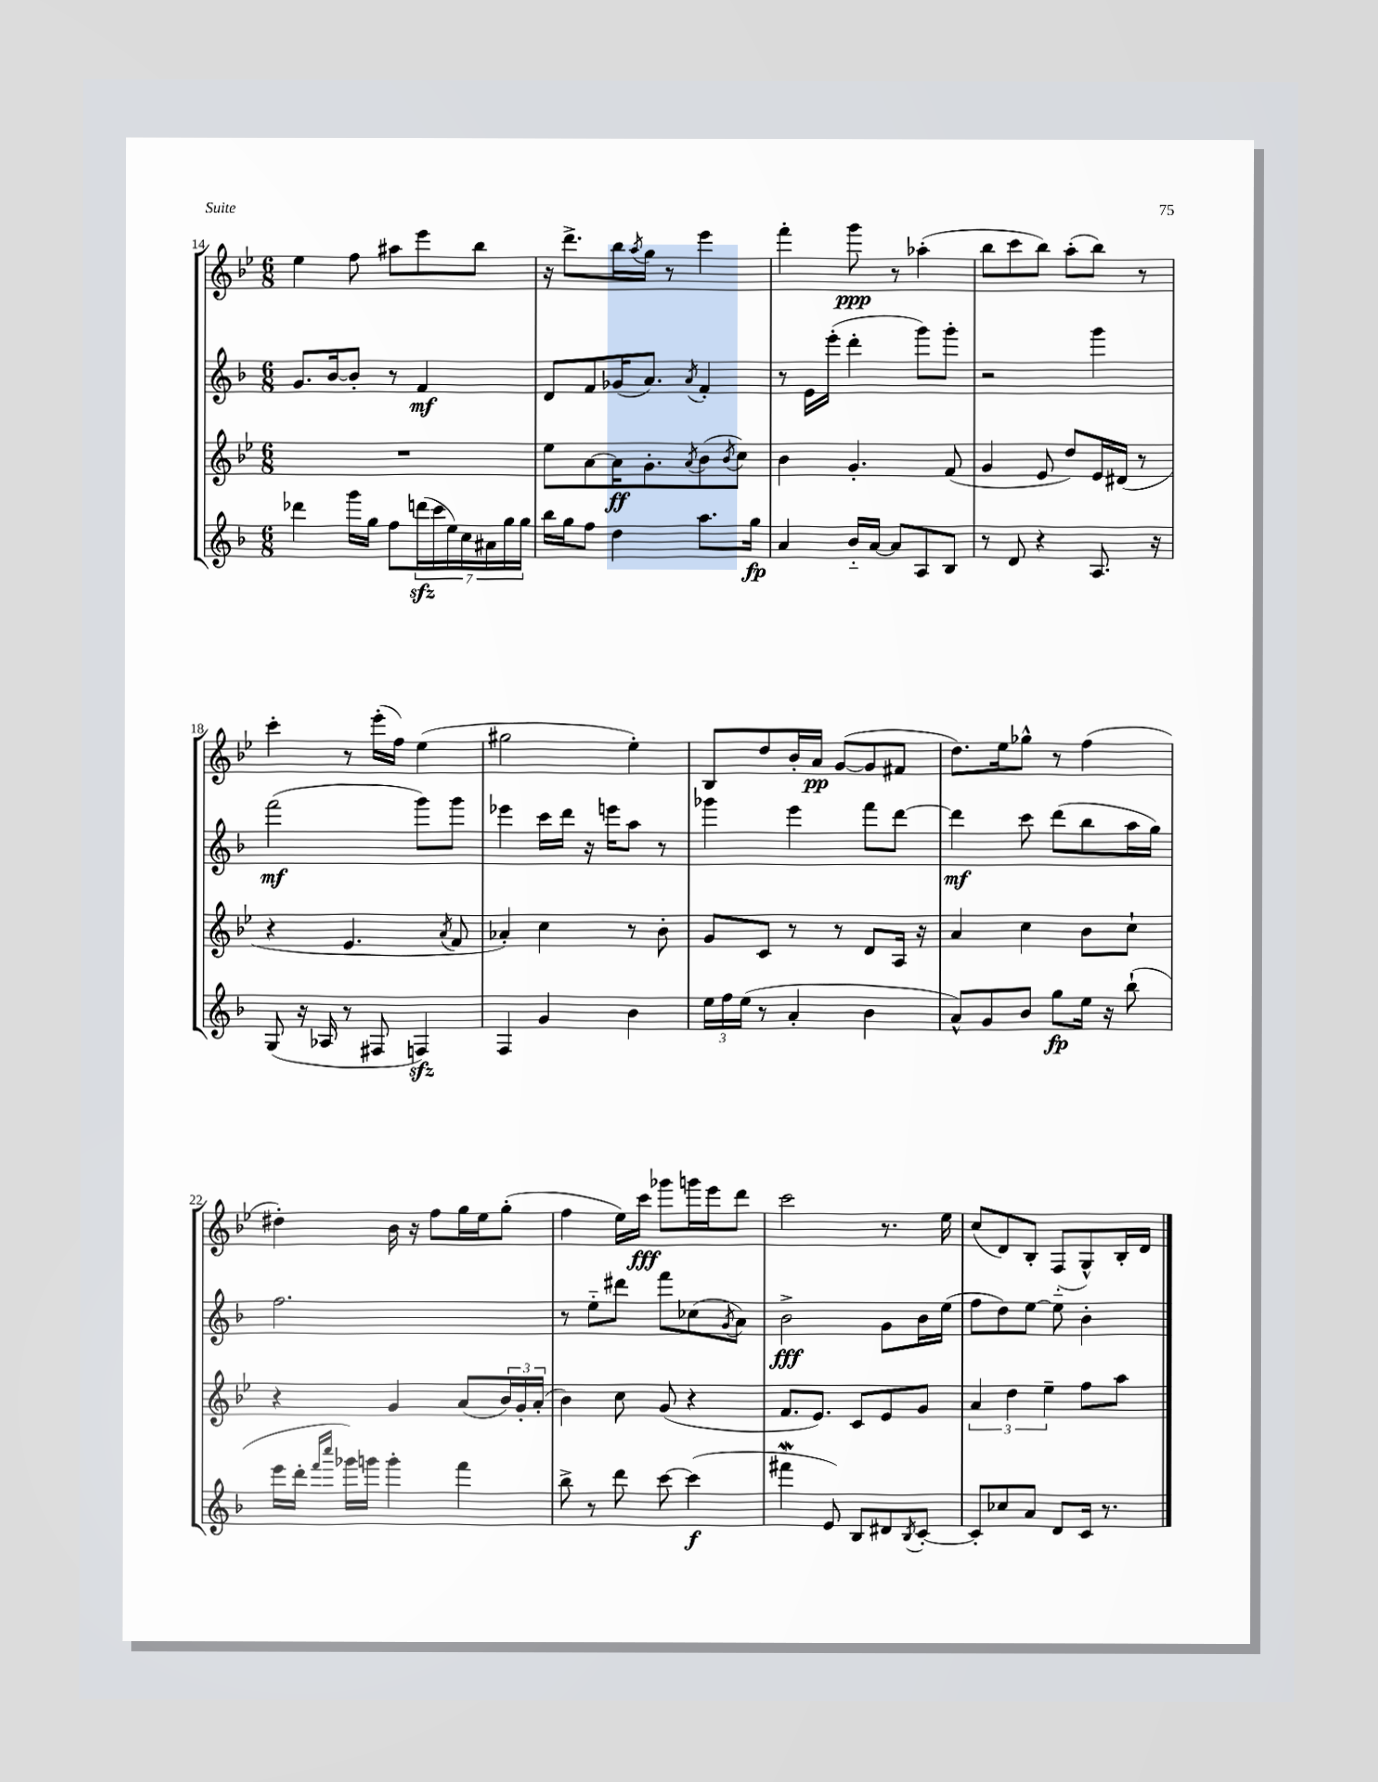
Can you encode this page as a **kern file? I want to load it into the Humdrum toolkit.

**kern	**dynam	**kern	**dynam	**kern	**dynam	**kern	**dynam
*part4	*part4	*part3	*part3	*part2	*part2	*part1	*part1
*staff4	*staff4	*staff3	*staff3	*staff2	*staff2	*staff1	*staff1
*clefG2	*	*clefG2	*	*clefG2	*	*clefG2	*
*k[b-]	*	*k[b-e-]	*	*k[b-]	*	*k[b-e-]	*
*M6/8	*	*M6/8	*	*M6/8	*	*M6/8	*
=14	=14	=14	=14	=14	=14	=14	=14
4ddd-X\	.	2.r	.	8.g/L	.	4ee-\	.
.	.	.	.	[16b-/k	.	.	.
16ggg\LL	.	.	.	8b-'/J]	.	8ff\	.
16gg\JJ	.	.	.	.	.	.	.
8ff\L	.	.	.	8r	.	8aa#X\L	.
(28dddnzz\L	.	.	.	4f/	mf	8eee-\	.
28ccc\	.	.	.	.	.	.	.
28ee\)	.	.	.	.	.	.	.
28cc\	.	.	.	.	.	.	.
.	.	.	.	.	.	8bb-\J	.
28a#X\	.	.	.	.	.	.	.
28gg\	.	.	.	.	.	.	.
28gg\JJ	.	.	.	.	.	.	.
=15	=15	=15	=15	=15	=15	=15	=15
16bb-\LL	.	8ee-\L	.	8d/L	.	16r	.
16gg\J	.	.	.	.	.	8.ddd^\L	.
8ff\J	.	[8a\	.	8f/	.	.	.
4dd\	.	16a\K]	ff	(16g-X/K	.	16bb-\L	.
.	.	.	.	.	.	8qaa/	.
.	.	8.g'\	.	8.a/J)	.	16gg\JJ	.
.	.	.	.	.	.	8r	.
.	.	8qa/	.	8qa/	.	.	.
8.aa\L	.	(8b-\	.	4f'/	.	4eee-\	.
.	.	8qb-/	.	.	.	.	.
.	.	8cc\J)	.	.	.	.	.
16gg\Jk	fp	.	.	.	.	.	.
=16	=16	=16	=16	=16	=16	=16	=16
4a/	.	4b-\	.	8r	.	4fff'\	.
.	.	.	.	16e\LL	.	.	.
.	.	.	.	(16eee'\JJ	.	.	.
16b-/LL	.	4.g'/	.	4ddd'\	.	8ggg\	ppp
[16a/JJ	.	.	.	.	.	.	.
8a/L]	.	.	.	.	.	8r	.
8A/	.	.	.	8ggg\L)	.	(4aa-X'\	.
8B-/J	.	(8f/	.	8ggg'\J	.	.	.
=17	=17	=17	=17	=17	=17	=17	=17
8r	.	4g/	.	2r	.	8bb-\L	.
8d/	.	.	.	.	.	8ccc\	.
4r	.	8e-/	.	.	.	8bb-\J)	.
.	.	8dd/L)	.	.	.	(8aa'\L	.
8.A/	.	16e-/L	.	4ggg\	.	8bb-\J)	.
.	.	(16d#X/JJ	.	.	.	.	.
.	.	8r	.	.	.	8r	.
16r	.	.	.	.	.	.	.
!!LO:LB:g=z
=18	=18	=18	=18	=18	=18	=18	=18
(8G/	.	4r	.	(2fff\	mf	4ccc'\	.
16r	.	.	.	.	.	.	.
16A-X/	.	.	.	.	.	.	.
8r	.	4.e-/	.	.	.	8r	.
8F#X/	.	.	.	.	.	(16eee-'\LL	.
.	.	.	.	.	.	16ff\JJ)	.
4Fnzz/)	.	.	.	8ggg\L)	.	(4ee-\	.
.	.	8qa/	.	.	.	.	.
.	.	8f/	.	8ggg\J	.	.	.
=19	=19	=19	=19	=19	=19	=19	=19
4F/	.	4a-X'/)	.	4eee-X\	.	2gg#X\	.
4g/	.	4cc\	.	16ccc\LL	.	.	.
.	.	.	.	16ddd\JJ	.	.	.
.	.	.	.	16r	.	.	.
.	.	.	.	16eeen\KL	.	.	.
4b-\	.	8r	.	8aa\J	.	4ee-'\)	.
.	.	8b-'\	.	8r	.	.	.
=20	=20	=20	=20	=20	=20	=20	=20
24ee\LL	.	8g/L	.	4ggg-X\	.	8B-/L	.
24ff\	.	.	.	.	.	.	.
(24ee\JJ	.	.	.	.	.	.	.
8r	.	8c/J	.	.	.	8dd/	.
4a'/	.	8r	.	4eee\	.	16b-'/L	.
.	.	.	.	.	.	16a/JJ	pp
.	.	8r	.	.	.	([8g/L	.
4b-\	.	8d/L	.	8fff\L	.	8g/]	.
.	.	16A/Jk	.	[8ddd\J	.	8f#X/J	.
.	.	16r	.	.	.	.	.
=21	=21	=21	=21	=21	=21	=21	=21
8a^^/L)	.	4a/	.	4ddd\]	mf	8.dd\L)	.
8g/	.	.	.	.	.	.	.
.	.	.	.	.	.	16ee-\k	.
8b-/J	.	4cc\	.	8ccc\	.	8gg-X^^\J	.
8gg\L	fp	.	.	(8ddd\L	.	8r	.
16ee\Jk	.	8b-\L	.	8bb-\	.	(4ff\	.
16r	.	.	.	.	.	.	.
(8bb-`\	.	8cc`\J	.	16aa\L	.	.	.
.	.	.	.	16gg\JJ)	.	.	.
!!LO:LB:g=z
=22	=22	=22	=22	=22	=22	=22	=22
16eee\LL	.	4r	.	2.ff\	.	4dd#X'\)	.
16ddd'\JJ	.	.	.	.	.	.	.
16qqfff/LL	.	.	.	.	.	.	.
16qqcccc/JJ	.	.	.	.	.	.	.
16ggg-X\LL)	.	.	.	.	.	.	.
16gggn\JJ	.	.	.	.	.	.	.
4ggg'\	.	4g/	.	.	.	16b-\	.
.	.	.	.	.	.	16r	.
.	.	.	.	.	.	8ff\L	.
4fff\	.	(8a/L	.	.	.	16gg\L	.
.	.	.	.	.	.	16ee-\J	.
.	.	24b-/L)	.	.	.	(8gg'\J	.
.	.	24g'/	.	.	.	.	.
.	.	(24a'/JJ	.	.	.	.	.
=23	=23	=23	=23	=23	=23	=23	=23
8bb-^\	.	4b-\)	.	8r	.	4ff\	.
8r	.	.	.	8ee\L	.	.	.
8ddd\	.	8cc\	.	8ddd#X\J	.	16ee-\LL)	.
.	.	.	.	.	.	16ccc\JJ	fff
[8ccc\	.	(8g/	.	8fff\L	.	8ggg-X\L	.
(4ccc\]	f	4r	.	(8cc-X\	.	16gggn\L	.
.	.	.	.	.	.	16eee-\J	.
.	.	.	.	8qg/	.	.	.
.	.	.	.	8a\J)	.	8ddd\J	.
=24	=24	=24	=24	=24	=24	=24	=24
4fff#XW\	.	8.f/L	.	2b-^\	fff	2ccc\	.
.	.	8.e-/J)	.	.	.	.	.
8e/)	.	.	.	.	.	.	.
8B-/L	.	8c/L	.	.	.	.	.
8d#X/	.	8e-/	.	8g\L	.	8.r	.
8qB-/	.	.	.	.	.	.	.
[8c'/J	.	8g/J	.	16b-\L	.	.	.
.	.	.	.	(16ee\JJ	.	16ee-\	.
=25	=25	=25	=25	=25	=25	=25	=25
8c'/L]	.	6a/	.	8ff\L	.	(8cc/L	.
8cc-X/	.	.	.	8dd\)	.	8d/)	.
.	.	6dd\	.	.	.	.	.
8a/J	.	.	.	[8ee\J	.	8B-'/J	.
.	.	6ee-~\	.	.	.	.	.
8d/L	.	.	.	8ee\]	.	(8F/L	.
16c/Jk	.	8ff\L	.	4b-'\	.	8G^^/)	.
8.r	.	.	.	.	.	.	.
.	.	8aa\J	.	.	.	16B-'/L	.
.	.	.	.	.	.	16d/JJ	.
==	==	==	==	==	==	==	==
*-	*-	*-	*-	*-	*-	*-	*-
